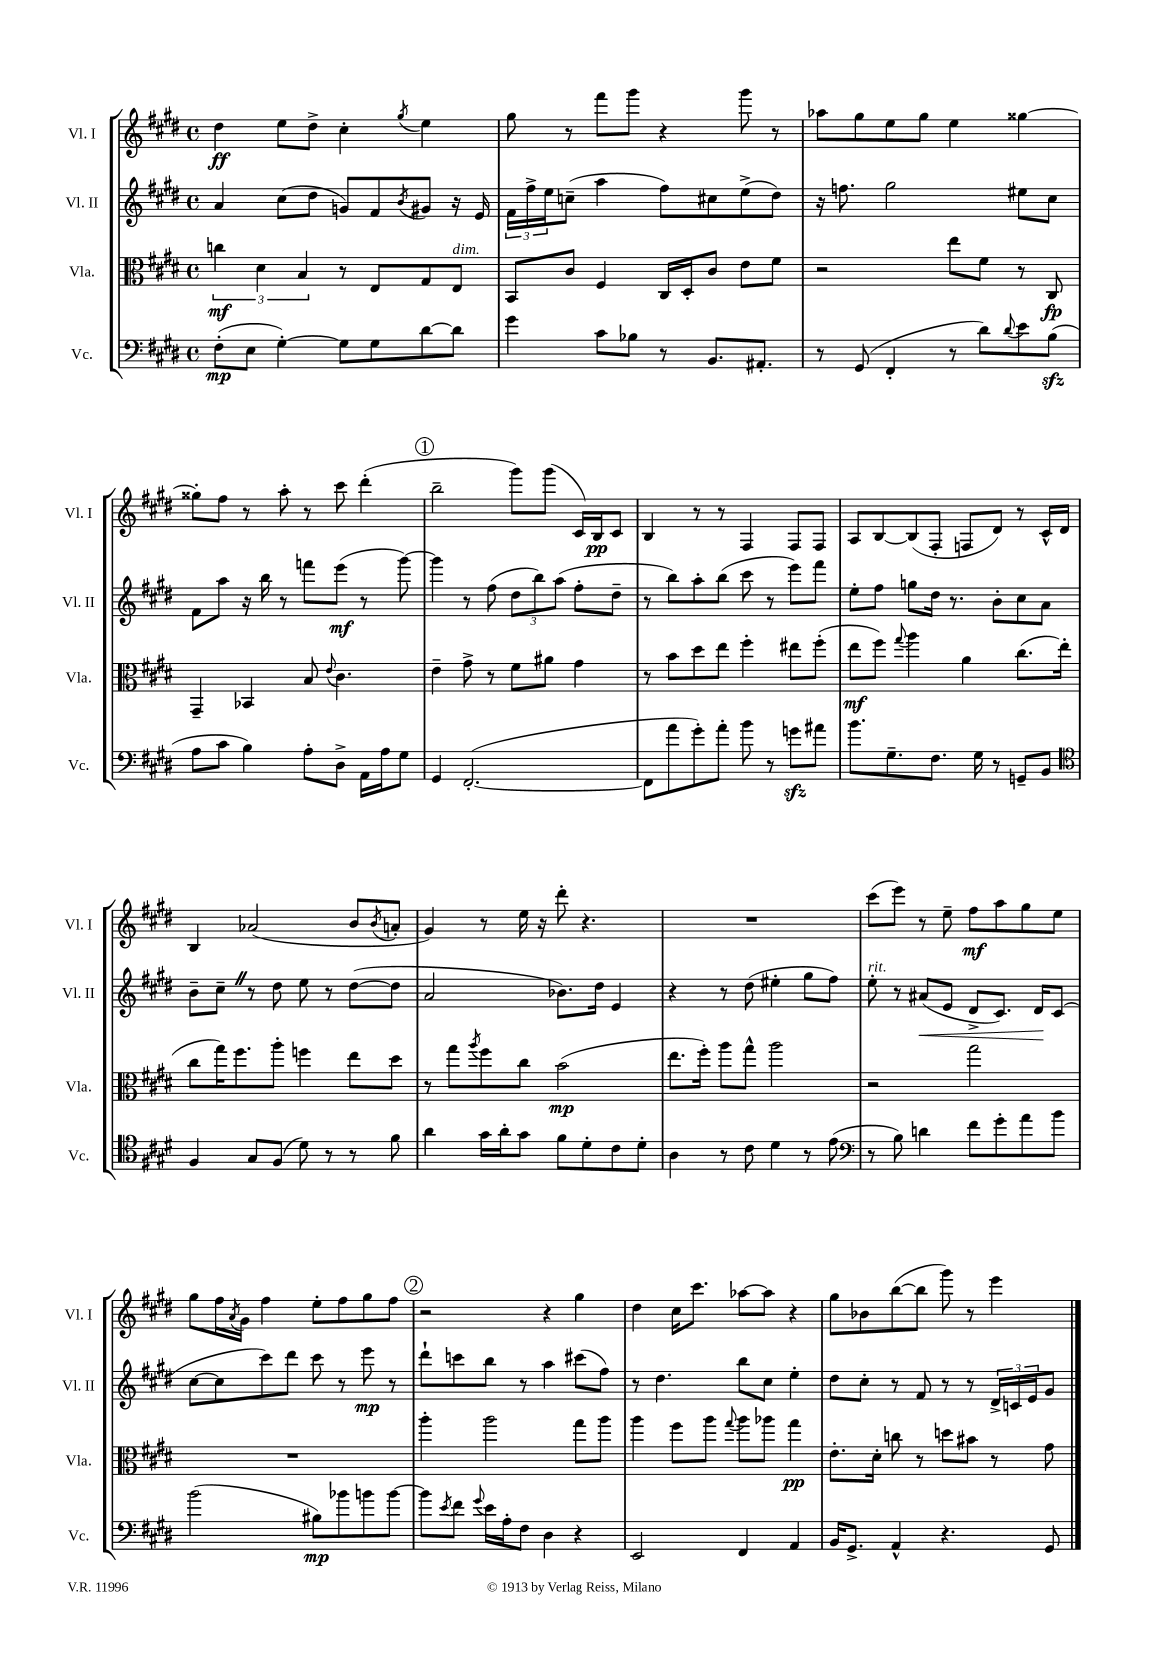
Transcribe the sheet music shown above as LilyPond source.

<<
\new StaffGroup <<
\new Staff = "s0" \with { instrumentName = "Vl. I" shortInstrumentName = "Vl. I" } {
    \clef treble \key e \major \defaultTimeSignature \time 4/4
    dis''4\ff e''8 dis''8-> cis''4-. \acciaccatura { gis''8 } e''4 |
    gis''8 r8 fis'''8 gis'''8 r4 gis'''8 r8 |
    aes''8 gis''8 e''8 gis''8 e''4 gisis''4~ |
    gisis''8-. fis''8 r8 a''8-. r8 cis'''8 dis'''4-.( |
    \mark \markup { \circle "1" } b''2-- gis'''8) gis'''8( cis'16) b16\pp cis'8 |
    b4 r8 r8 fis4 fis8 fis8 |
    a8 b8~ b8( fis8-. f8 dis'8) r8 cis'16-^ dis'16 |
    b4 aes'2( b'8 \acciaccatura { b'8 } a'8-. |
    gis'4) r8 e''16 r16 dis'''8-. r4. |
    R1 |
    cis'''8( e'''8) r8 e''8-- fis''8\mf a''8 gis''8 e''8 |
    gis''8 fis''16 \acciaccatura { a'8 } gis'16 fis''4 e''8-. fis''8 gis''8 fis''8 |
    \mark \markup { \circle "2" } r2 r4 gis''4 |
    dis''4 cis''16 cis'''8. aes''8~ aes''8 r4 |
    gis''8 bes'8 b''8~( b''8 gis'''8) r8 e'''4 \bar "|." |
}
\new Staff = "s1" \with { instrumentName = "Vl. II" shortInstrumentName = "Vl. II" } {
    \clef treble \key e \major \defaultTimeSignature \time 4/4
    a'4 cis''8( dis''8 g'8) fis'8 \acciaccatura { b'8 } gis'8 r16 e'16 |
    \tuplet 3/2 { fis'16 fis''16-> e''16 } c''8--( a''4 fis''8) cis''8 e''8->( dis''8) |
    r16 f''8. gis''2 eis''8 cis''8 |
    fis'8 a''8 r16 b''16 r8 f'''8 e'''8\mf( r8 gis'''8~) |
    \mark \markup { \circle "1" } gis'''4 r8 fis''8( \tuplet 3/2 { dis''8 b''8) a''8( } fis''8-. dis''8-- |
    r8 b''8) a''8-. b''8( cis'''8 r8 e'''8) fis'''8 |
    e''8-. fis''8 g''8 dis''16 r8. b'8-. cis''8 a'8 |
    b'8-- cis''8-- \once \override BreathingSign.text = \markup { \musicglyph "scripts.caesura.straight" } \breathe r8 dis''8 e''8 r8 dis''8~( dis''8 |
    a'2 bes'8.) dis''16 e'4 |
    r4 r8 dis''8( eis''4-. gis''8 fis''8) |
    e''8-.^\markup { \italic "rit." } r8 ais'8\<( e'8 dis'8-> cis'8.) dis'16\! cis'8( |
    cis''8~ cis''8 cis'''8) dis'''8 cis'''8 r8 e'''8\mp r8 |
    \mark \markup { \circle "2" } dis'''8-! c'''8 b''8 r8 a''4 cis'''8( fis''8) |
    r8 dis''4. b''8 cis''8 e''4-. |
    dis''8 cis''8-. r8 fis'8 r8 r8 \tuplet 3/2 { dis'16-> c'16 e'16 } gis'8 \bar "|." |
}
\new Staff = "s2" \with { instrumentName = "Vla." shortInstrumentName = "Vla." } {
    \clef alto \key e \major \defaultTimeSignature \time 4/4
    \tuplet 3/2 { c''4\mf dis'4 b4 } r8 e8 gis8 e8^\markup { \italic "dim." } |
    b,8 cis'8 fis4 cis16 dis16-. cis'8 e'8 fis'8 |
    r2 e''8 fis'8 r8 cis8\fp |
    gis,4-- bes,4 b8 \appoggiatura { e'8 } cis'4. |
    \mark \markup { \circle "1" } e'4-- gis'8-> r8 fis'8 ais'8 gis'4 |
    r8 b'8 dis''8 e''8 fis''4-. eis''8 fis''8-.( |
    e''8\mf fis''8) \appoggiatura { gis''8 } a''4 a'4 cis''8.( e''16-. |
    cis''8 gis''16) fis''8. a''8-. f''4 e''8 dis''8 |
    r8 gis''8 \acciaccatura { a''8 } fis''8 cis''8 b'2\mp( |
    e''8. fis''16-.) a''8 gis''8-^ a''2 |
    r2 gis''2 |
    R1 |
    \mark \markup { \circle "2" } a''4-. a''2 gis''8 a''8 |
    a''4 fis''8 a''8 \appoggiatura { gis''8 } a''8 aes''8 gis''4\pp |
    e'8.-. dis'16-. c''8 r8 d''8 bis'8 r8 gis'8 \bar "|." |
}
\new Staff = "s3" \with { instrumentName = "Vc." shortInstrumentName = "Vc." } {
    \clef bass \key e \major \defaultTimeSignature \time 4/4
    fis8-.\mp( e8 gis4~-.) gis8 gis8 dis'8~ dis'8 |
    gis'4 cis'8 bes8 r8 b,8. ais,8.-. |
    r8 gis,8( fis,4-. r8 dis'8) \appoggiatura { dis'8 } e'8 b8\sfz( |
    a8 cis'8 b4) a8-. dis8-> a,16 a16 gis8 |
    \mark \markup { \circle "1" } gis,4 fis,2.~-.( |
    fis,8 a'8 gis'8-.) a'8-. b'8 r8 g'8\sfz ais'8 |
    b'8. gis8.-- fis8. gis16 r8 g,8-- b,8 |
    \clef tenor fis4 gis8 fis8( dis'8) r8 r8 fis'8 |
    a'4 gis'16 a'16-. gis'8 fis'8 dis'8-. cis'8 dis'8-. |
    a4 r8 cis'8 dis'4 r8 e'8( |
    \clef bass r8 b8) d'4 fis'8 gis'8-. a'8 b'8 |
    b'2( bis8\mp) bes'8 b'8 b'8~ |
    \mark \markup { \circle "2" } b'8 \acciaccatura { e'8 } fis'8 \appoggiatura { gis'8 } e'16 a16-. fis8 dis4 r4 |
    e,2 fis,4 a,4 |
    b,16 gis,8.-> a,4-^ r4. gis,8 \bar "|." |
}
>>
>>
\layout { \context { \Score \remove "Bar_number_engraver" } }
